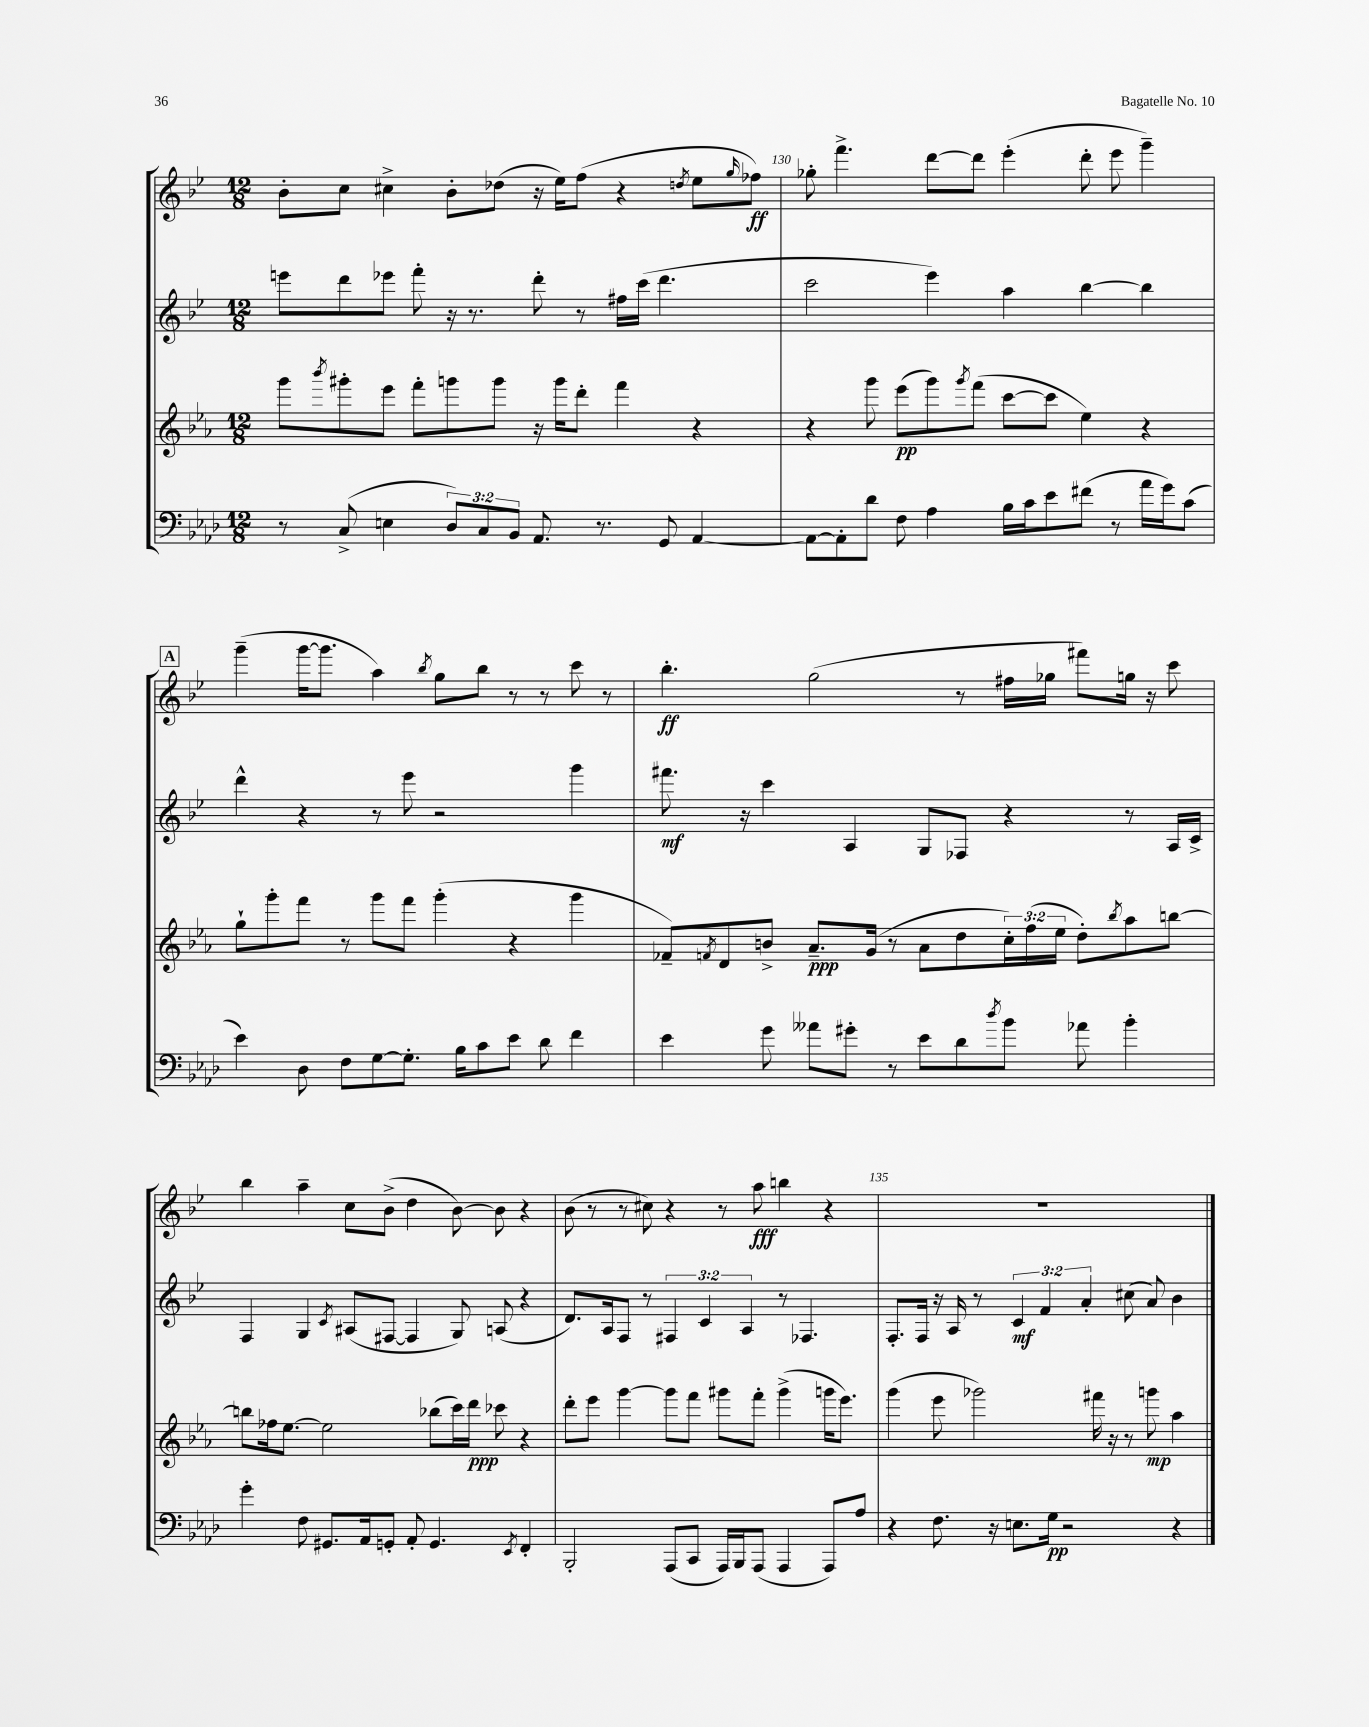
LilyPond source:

<<
\new StaffGroup <<
\new Staff = "s0" {
    \clef treble \key bes \major \numericTimeSignature \time 12/8
    bes'8-. c''8 cis''4-> bes'8-. des''8( r16 ees''16) f''8( r4 \acciaccatura { d''8 } ees''8 \grace { g''16 } fes''8\ff) |
    ges''8-. f'''4.-> d'''8~ d'''8 ees'''4-.( d'''8-. ees'''8 g'''4--) |
    \mark \markup { \box "A" } g'''4--( g'''16~ g'''8. a''4) \acciaccatura { bes''8 } g''8 bes''8 r8 r8 c'''8 r8 |
    bes''4.-.\ff g''2( r8 fis''16 ges''16 fis'''8) g''16 r16 c'''8 |
    bes''4 a''4-- c''8 bes'8->( d''4 bes'8~) bes'8 r4 |
    bes'8( r8 r8 cis''8) r4 r8 a''8\fff b''4 r4 |
    R1. \bar "|." |
}
\new Staff = "s1" {
    \clef treble \key bes \major \numericTimeSignature \time 12/8 \override Staff.TupletNumber.text = #tuplet-number::calc-fraction-text
    e'''8 d'''8 ees'''8 f'''8-. r16 r8. d'''8-. r8 fis''16 c'''16( d'''4. |
    c'''2 ees'''4) a''4 bes''4~ bes''4 |
    \mark \markup { \box "A" } d'''4-^ r4 r8 ees'''8 r2 g'''4 |
    fis'''8.\mf r16 c'''4 a4 g8 fes8 r4 r8 a16 c'16-> |
    f4 g4 \acciaccatura { c'8 } ais8( fis8~ fis4 g8) a8( r4 |
    d'8.) a16 f8 r8 \tuplet 3/2 { fis4 c'4 a4 } r8 fes4. |
    f8.-. f16 r16 a16 r8 \tuplet 3/2 { c'4\mf f'4 a'4-. } cis''8( a'8) bes'4 \bar "|." |
}
\new Staff = "s2" {
    \clef treble \key ees \major \numericTimeSignature \time 12/8 \override Staff.TupletNumber.text = #tuplet-number::calc-fraction-text
    g'''8 \acciaccatura { bes'''8 } gis'''8-. ees'''8 f'''8-. g'''8 g'''8 r16 g'''16 d'''8-. f'''4 r4 |
    r4 g'''8 ees'''8\pp( g'''8) \acciaccatura { g'''8 } f'''8( c'''8~ c'''8 ees''4) r4 |
    \mark \markup { \box "A" } g''8-! g'''8-. f'''8 r8 g'''8 f'''8 g'''4-.( r4 g'''4 |
    fes'8--) \acciaccatura { f'8 } d'8 b'8-> aes'8.--\ppp g'16( r8 aes'8 d''8 \tuplet 3/2 { c''16-.) f''16( ees''16 } d''8-.) \acciaccatura { bes''8 } aes''8 b''8~ |
    b''8 fes''16 ees''8.~ ees''2 bes''8( c'''16) d'''16\ppp ces'''8 r4 |
    d'''8-. ees'''8 g'''4~ g'''8 f'''8 gis'''8 f'''8-. gis'''4->( g'''16 ees'''8.) |
    g'''4( ees'''8 ges'''2) fis'''16 r16 r8 g'''8\mp aes''4 \bar "|." |
}
\new Staff = "s3" {
    \clef bass \key aes \major \numericTimeSignature \time 12/8 \override Staff.TupletNumber.text = #tuplet-number::calc-fraction-text
    r8 c8->( e4 \tuplet 3/2 { des8) c8 bes,8 } aes,8. r8. g,8 aes,4~ |
    aes,8~ aes,8-. des'8 f8 aes4 bes16 c'16 ees'8 fis'8( r8 aes'16 g'16) c'8( |
    \mark \markup { \box "A" } ees'4) des8 f8 g8~ g8.-. bes16 c'8 ees'8 des'8 f'4 |
    ees'4 g'8 aeses'8 gis'8-. r8 ees'8 des'8 \acciaccatura { des''8 } bes'8 aes'8 bes'4-. |
    g'4-. f8 gis,8. aes,16 g,8-. aes,8-. g,4. \acciaccatura { ees,8 } f,4-. |
    bes,,2-. aes,,8( c,8 aes,,16) bes,,16 aes,,8( aes,,4 aes,,8) aes8 |
    r4 f8. r16 e8. g16\pp r2 r4 \bar "|." |
}
>>
>>
\layout { \context { \Score currentBarNumber = #129 \override BarNumber.break-visibility = ##(#f #t #t) barNumberVisibility = #(every-nth-bar-number-visible 5) } }
